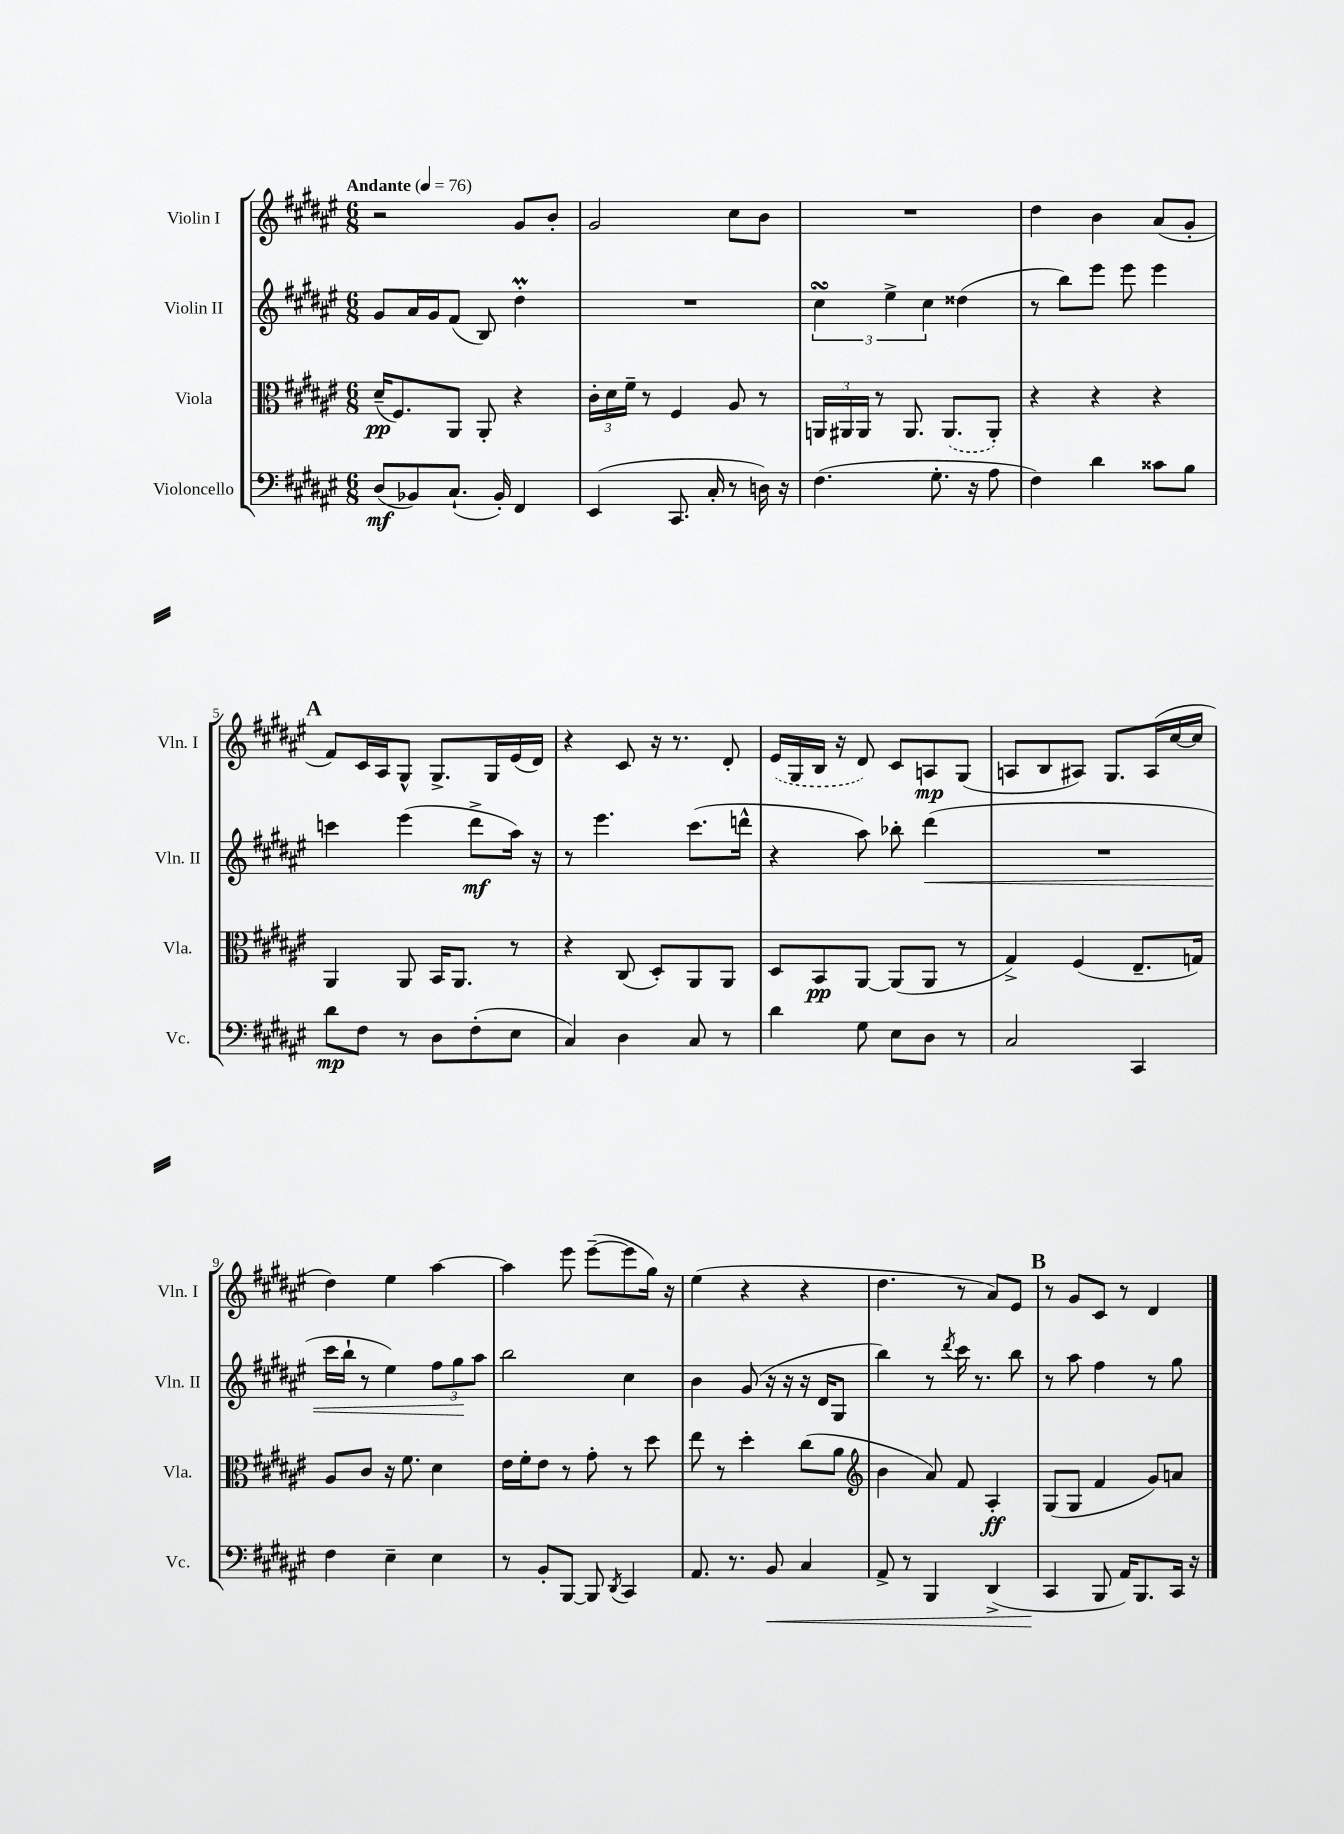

**kern	**kern	**kern	**kern
*staff4	*staff3	*staff2	*staff1
*clefF4	*clefC3	*clefG2	*clefG2
*k[f#c#g#d#a#e#]	*k[f#c#g#d#a#e#]	*k[f#c#g#d#a#e#]	*k[f#c#g#d#a#e#]
*M6/8	*M6/8	*M6/8	*M6/8
*MM76	*MM76	*MM76	*MM76
(8D#	(16d#~	8g#	2r
.	8.F#)	.	.
8BB-)	.	16a#	.
.	.	16g#	.
(8.C#`	8AA#	(8f#	.
.	8AA#'	8B)	.
16BB-')	.	.	.
4FF#	4r	4dd#'	8g#
.	.	.	8b'
=	=	=	=
(4EE#	24c#'	2.r	2g#
.	24d#	.	.
.	24f#~	.	.
.	8r	.	.
8.CC#	4F#	.	.
16C#'	.	.	.
8r	8A#	.	8cc#
16D)	8r	.	8b
16r	.	.	.
=	=	=	=
(4.F#	24AA	6cc#	2.r
.	24AA#	.	.
.	24AA#	.	.
.	8r	.	.
.	.	6ee#^	.
.	8.AA#	.	.
.	.	6cc#	.
8.G#'	.	.	.
.	(8.AA#	.	.
.	.	(4dd##	.
16r	.	.	.
8A#	8AA#')	.	.
=	=	=	=
4F#)	4r	8r	4dd#
.	.	8bb)	.
4d#	4r	8eee#	4b
.	.	8eee#	.
8c##	4r	4eee#	(8a#
8B	.	.	8g#'
=	=	=	=
8d#	4AA#	4ccc	8f#)
8F#	.	.	16c#
.	.	.	16A#
8r	8AA#	(4eee#	8G#^^
8D#	16BB	.	8.G#^
.	8.AA#	.	.
(8F#'	.	8ddd#^	.
.	.	.	16G#
8E#	8r	16aa#)	(16e#
.	.	16r	16d#)
=	=	=	=
4C#)	4r	8r	4r
.	.	4.eee#	.
4D#	(8C#	.	8c#
.	8D#')	.	16r
.	.	.	8.r
8C#	8AA#	(8.ccc#	.
8r	8AA#	.	8d#'
.	.	16ddd^^	.
=	=	=	=
4d#	8D#	4r	(16e#
.	.	.	16G#
.	8BB	.	16B
.	.	.	16r
8G#	[8AA#	8aa#)	8d#)
8E#	(8AA#]	8bb-'	8c#
8D#	8AA#	(4ddd#	8A
8r	8r	.	(8G#
=	=	=	=
2C#	4G#^)	2.r	8A
.	.	.	8B
.	(4F#	.	8A#)
.	.	.	8.G#
4CC#	8.E#~	.	.
.	.	.	(16A#
.	.	.	[16cc#
.	16G)	.	16cc#]
=	=	=	=
4F#	8A#	16ccc#	4dd#)
.	.	16bb`	.
.	8c#	8r	.
4E#~	16r	4ee#)	4ee#
.	8.f#	.	.
4E#	4d#	12ff#	[4aa#
.	.	12gg#	.
.	.	12aa#	.
=	=	=	=
8r	16e#	2bb	4aa#]
.	16f#'	.	.
8BB'	8e#	.	.
[8BBB	8r	.	8eee#
8BBB]	8g#'	.	([8eee#~
8qDD#	.	.	.
4CC#	8r	4cc#	8eee#]
.	8dd#	.	16gg#)
.	.	.	16r
=	=	=	=
8.AA#	8ee#	4b	(4ee#
.	8r	.	.
8.r	.	.	.
.	4dd#'	(8g#	4r
8BB	.	16r	.
.	.	16r	.
4C#	(8cc#	16r	4r
.	.	16d#	.
.	8a#	8G#	.
=	=	=	=
*	*clefG2	*	*
8AA#^	4b	4bb)	4.dd#
8r	.	.	.
4BBB	8a#)	8r	.
.	.	8qddd#	.
.	8f#	16ccc#	8r
.	.	8.r	.
(4DD#^	4A#'	.	8a#)
.	.	8bb	8e#
=	=	=	=
4CC#	(8G#	8r	8r
.	8G#	8aa#	8g#
8BBB	4f#	4ff#	8c#
16AA#)	.	.	8r
8.BBB	.	.	.
.	8g#)	8r	4d#
16CC#	8a	8gg#	.
16r	.	.	.
==	==	==	==
*-	*-	*-	*-
